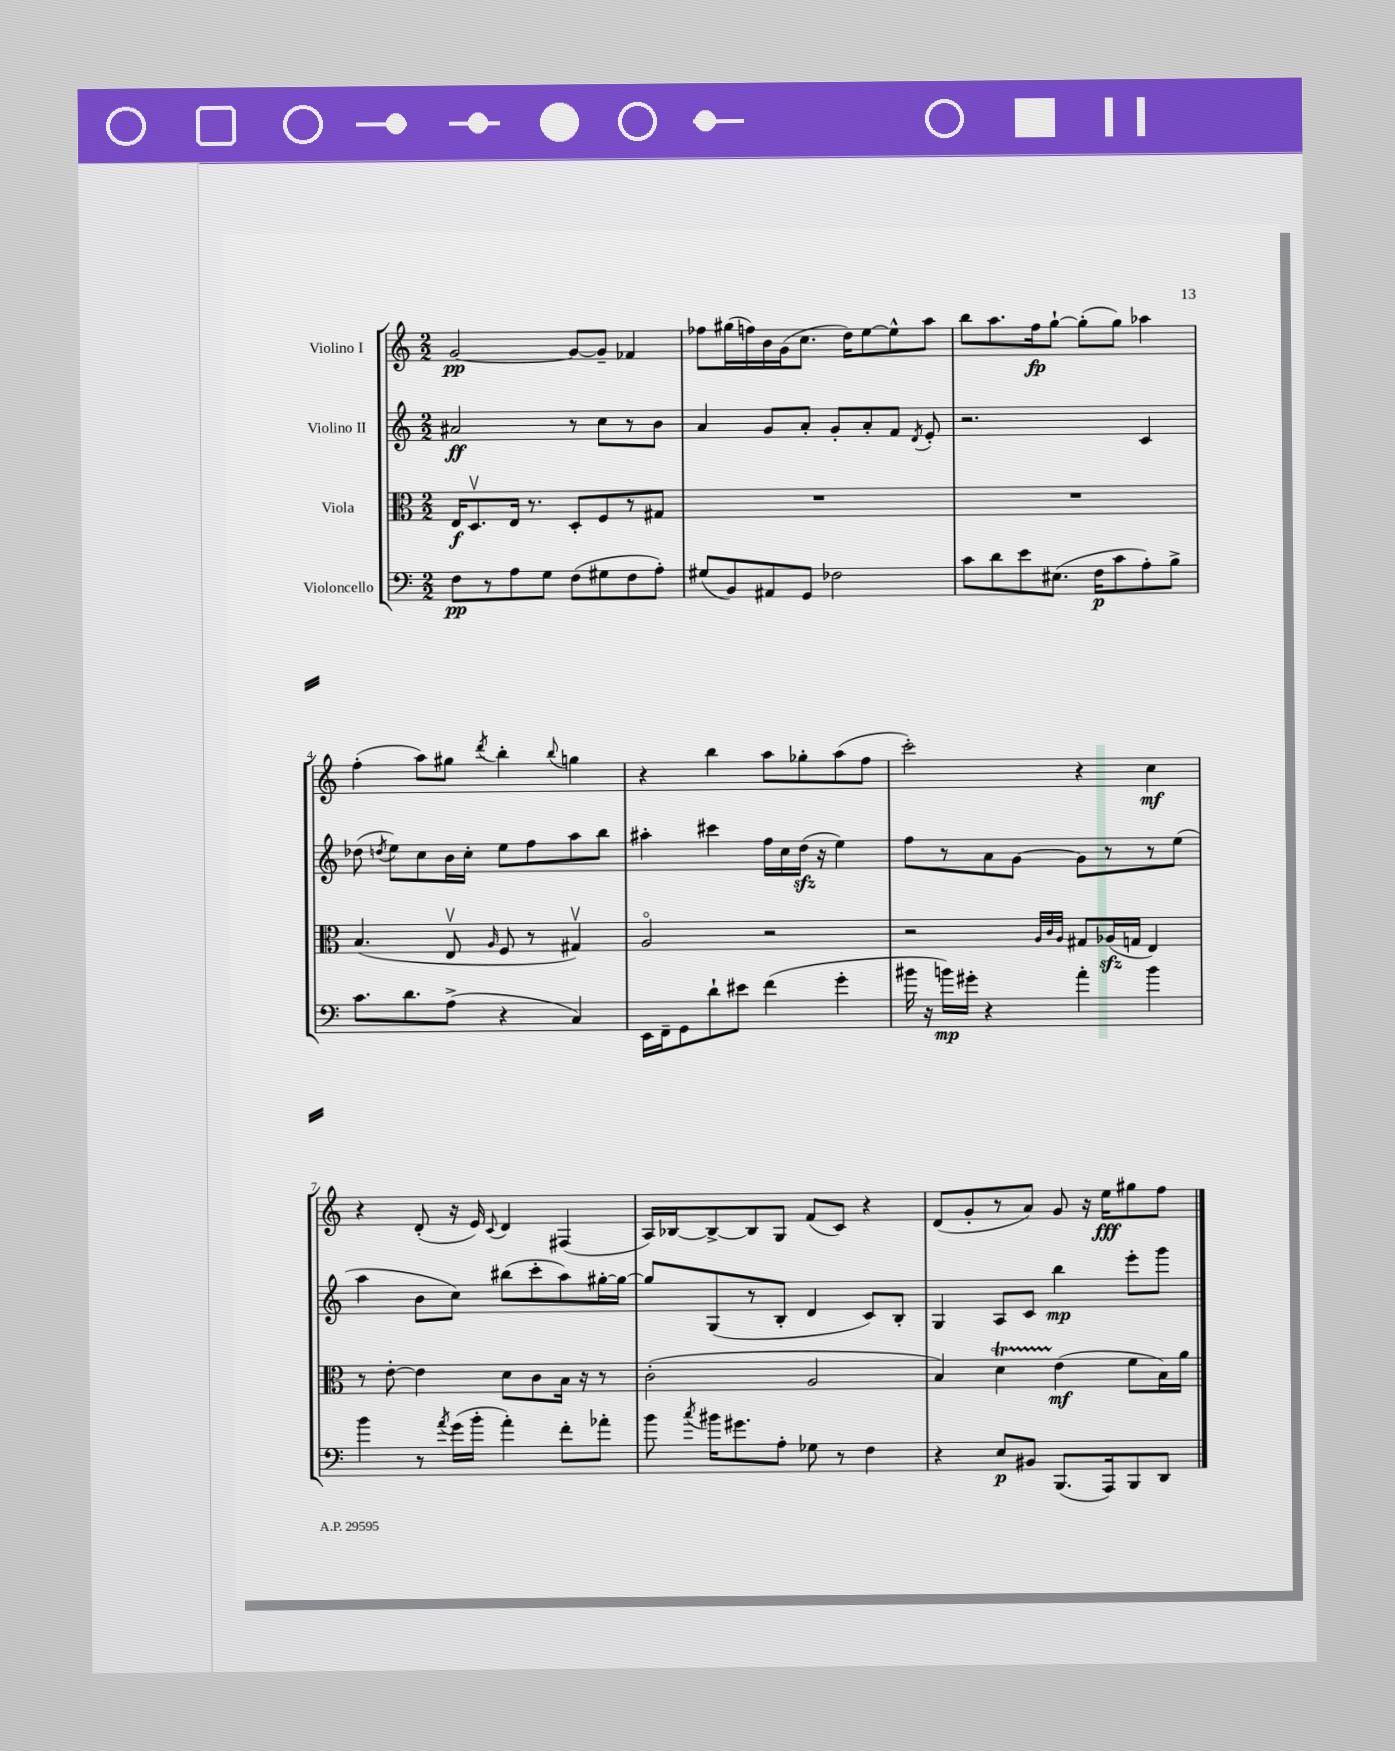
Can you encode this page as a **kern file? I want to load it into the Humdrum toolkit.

**kern	**kern	**kern	**kern
*staff4	*staff3	*staff2	*staff1
*clefF4	*clefC3	*clefG2	*clefG2
*k[]	*k[]	*k[]	*k[]
*M2/2	*M2/2	*M2/2	*M2/2
8F	16E	2a#	[2g
.	8.Dv	.	.
8r	.	.	.
8A	16E	.	.
.	8.r	.	.
8G	.	.	.
(8F	8D'	8r	8g_
8G#	8F	8cc	8g~]
8F	8r	8r	4f-
8A')	8G#	8b	.
=	=	=	=
(8G#	1r	4a	8ff-
8BB)	.	.	(16gg#
.	.	.	16ff)
8AA#	.	8g	16b
.	.	.	(16g
8GG	.	8a'	8.cc
2F-	.	8g'	.
.	.	.	16dd)
.	.	8a'	[8ee
.	.	8f	8ee^^]
.	.	8qd	.
.	.	8e'	8aa
=	=	=	=
8c	1r	2.r	8bb
8d	.	.	8.aa
8e	.	.	.
.	.	.	16ff
(8.E#	.	.	[8gg`
.	.	.	(8gg']
16F	.	.	.
8c	.	.	8gg)
8A')	.	4c	4aa-
8B^	.	.	.
=	=	=	=
8.c	(4.B	(8dd-	(4ff'
.	.	8qdd	.
.	.	8ee)	.
8.d	.	.	.
.	.	8cc	8aa)
(8A^	8Ev	16b	8gg#
.	.	16cc'	.
.	16qqA	.	8qddd
4r	8F	8ee	4bb'
.	8r	8ff	.
.	.	.	8qqbb
4C)	4G#v)	8aa	4gg
.	.	8bb	.
=	=	=	=
16EE	2Ao	4aa#'	4r
16FF~	.	.	.
8GG	.	.	.
8d`	.	4ccc#	4bb
8e#	.	.	.
(4f	2r	16ff	8aa
.	.	16cc	.
.	.	(16dd	8gg-'
.	.	16r	.
4g'	.	4ee)	(8aa
.	.	.	8ff
=	=	=	=
16b#	2r	8ff	2ccc')
16r	.	.	.
16b)	.	8r	.
16g#'	.	.	.
4r	.	8a	.
.	.	[8g	.
.	32qqA	.	.
.	32qqc	.	.
.	32qqA	.	.
4a'	8G#	8g]	4r
.	(16A-	8r	.
.	16G	.	.
4b	4E)	8r	4cc
.	.	(8ee	.
=	=	=	=
4b	8r	4aa	4r
.	[8e'	.	.
8r	4e]	8b	(8d'
8qa	.	.	.
(16g	.	8cc)	16r
16b'	.	.	16e)
.	.	.	8qqc
4a')	8d	(8bb#	4d
.	8c	8ccc'	.
8f'	16B	8aa)	(4F#
.	16r	.	.
8a-'	8r	[16gg#'	.
.	.	16gg#_	.
=	=	=	=
8b	(2c'	8gg#]	16A)
.	.	.	[16B-
8qcc	.	.	.
16b#	.	(8G	8B-^_
8.g#	.	.	.
.	.	8r	8B-]
8A'	.	8B'	8G
8G-	2A	4d	(8f
8r	.	.	8c)
4F	.	8c)	4r
.	.	8B'	.
=	=	=	=
4r	4B)	4G	(8d
.	.	.	8g'
8E	4d	8A	8r
8BB#	.	8c	8a)
(8.BBB	(4e	4bb	8g
.	.	.	16r
16AAA)	.	.	16ee
8BBB	8f	8eee'	8gg#
8DD	16B)	8ggg	8ff
.	16a	.	.
==	==	==	==
*-	*-	*-	*-
